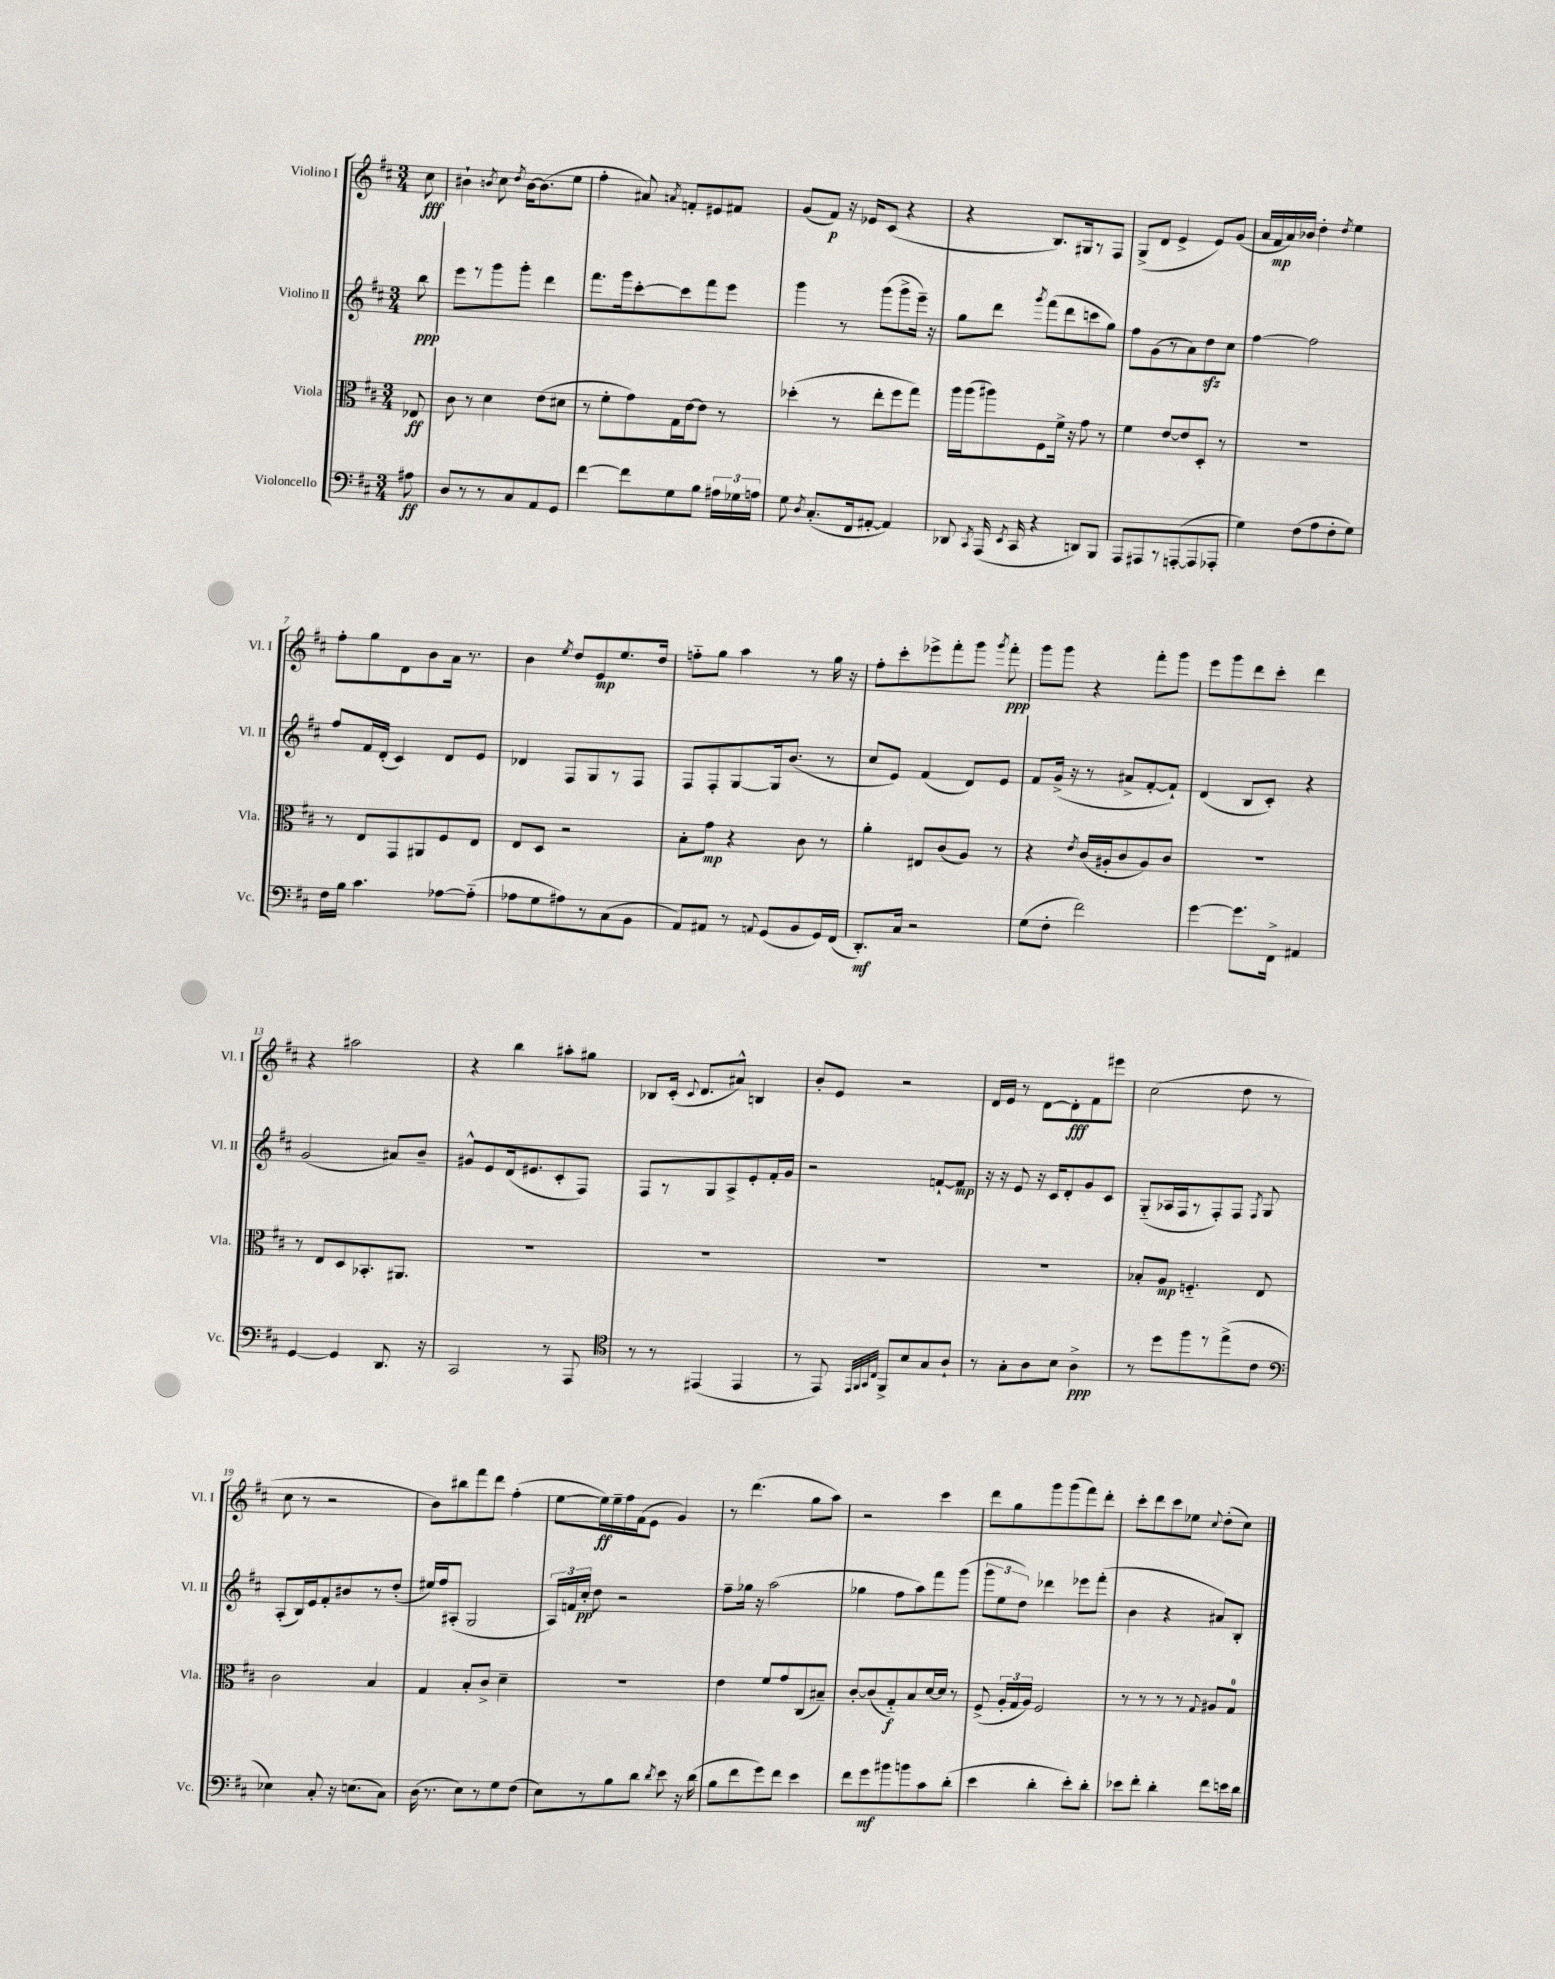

**kern	**kern	**kern	**kern
*staff4	*staff3	*staff2	*staff1
*clefF4	*clefC3	*clefG2	*clefG2
*k[f#c#]	*k[f#c#]	*k[f#c#]	*k[f#c#]
*M3/4	*M3/4	*M3/4	*M3/4
8A#\	8E-/	8bb\	8cc#\
=	=	=	=
8D/L	8c#\	8eee\L	4b#`\
8r	8r	8r	.
.	.	.	8qb/
8r	4d\	8ggg\	8cc#\
.	.	.	8qdd/
8C#/	.	8ggg'\J	[16b\LK
.	.	.	(8.b\]
8AA/	(8e\L	4ddd\	.
8GG/J	8d#\J	.	8ee\J
=	=	=	=
[4f#\	8r	8.fff#\L	4ff#'\
.	8f#'\L	.	.
.	.	16ggg\k	.
8f#\]L	8g\)	[8ccc#'\	8a#/)
.	.	.	8qa/
8G\	16G\L	8ccc#\]	8f'/L
.	[16e\J	.	.
8B\J	8e\]J	8fff#\	8e#/
24A#\LL	8r	8eee\J	8f#/J
24G-\	.	.	.
24A\JJ	.	.	.
=	=	=	=
8G\	(4dd-'\	4ggg\	(8g/L
8qD/	.	.	.
(8.C#'/L	.	.	8f#/J)
.	8r	8r	16r
16FF#/k	.	.	16e-/LK
[8AA#'/J	8ee'\L	(8ggg\L	(8c#/J
4AA#/])	8ff#\	8ggg^\	4r
.	8gg\J)	16eee~\Jk)	.
.	.	16r	.
=	=	=	=
8DD-/	16aa\LL	8gg\L	4r
.	(16aa\J	.	.
8qCC#/	.	.	.
(16AAA/	8aa#\)	8ddd\J	.
8qEE/	.	.	.
16CC#/	.	.	.
.	.	8qggg/	.
4r	8F#\	(8fff#\L	8.B/L)
.	16f#^\Jk	8ddd\	.
.	16r	.	16G#/k
8DD/L)	8g\	8ccc\	8r
8BBB/J	8r	8gg\J)	8F#/J
=	=	=	=
8AAA/L	4f#\	8ff#\L	(8G^/L
8AAA#/	.	(8g\	8d/J
8r	[8e/L	8r	4e^/
([8AAA'/	8e/]	8a\)	.
8AAA/]	8D'/J	8dd\	8e/L)
8AAA-'/J	8r	8cc#\J	(8g/J
=	=	=	=
4G\)	2.r	[4ff#\	16a/LL
.	.	.	16f#/
.	.	.	16a/)
.	.	.	16b-/JJ
(8F#\L	.	2ff#\]	4dd'\
8A\	.	.	.
.	.	.	8qdd/
8F#'\	.	.	4ee\
8G\J)	.	.	.
=	=	=	=
16F#\LL	8r	8ff#/L	8ff#'\L
16B\JJ	.	.	.
4.c#\	8E/L	16f#/L	8gg\
.	.	(16d'/JJ	.
.	8GG/	4c#/)	8d\
.	8AA#/	.	8b\
[8A-\L	8F#/	8d/L	16a\Jk
.	.	.	8.r
(8A-'~\]J	8E/J	8e/J	.
=	=	=	=
8A-\L	8E/L	4d-/	4b\
8G\	8D/J	.	.
.	.	.	8qee/
8A#\)	2r	8F#/L	8dd/L
8r	.	8G/	8e/
(8C#\	.	8r	8.ee/
8BB\J	.	8F#/J	.
.	.	.	16dd/Jk
=	=	=	=
8AA/L)	8B'\L	8F#/L	8ff'~\L
8AA#/J	8g\J	8F#'/	8gg\J
8r	4r	[8G/	4aa\
8qqAA/	.	.	.
(8GG/L	.	16G/]k	.
.	.	(8.b/J	.
8BB/	8c#\	.	8r
16GG/L)	8r	8r	16gg\
(16FF#/JJ	.	.	16r
=	=	=	=
8.DD'/L)	4a'\	8cc#/L	8ff#'\L
.	.	8e/J)	8ccc#'\
16C#/Jk	.	.	.
2r	8E#/L	(4f#/	8eee-^\
.	(8c#/	.	8fff#'\
.	8A/J)	8d/L)	8ggg\J
.	.	.	8qggg/
.	8r	8e/J	8fff#'\
=	=	=	=
(8G\L	4r	8f#/L	8ggg\L
8F#'\J	.	(16g^/Jk	8ggg\J
.	.	16r	.
.	8qe/	.	.
2f#\)	(16c#/LL	8r	4r
.	16A#'/J	.	.
.	8c#/	8a#^/L	.
.	8A#/)	[8f#'/	8fff#'\L
.	8c#/J	8f#`/]J)	8ggg\J
=	=	=	=
[4g\	2.r	(4d/	8eee\L
.	.	.	8ggg\
8.g\]L	.	8B/L	8ddd\
.	.	8c#'/J)	8ccc#'\J
16FF#^\Jk	.	.	.
4AA#/	.	4r	4ddd\
=	=	=	=
[4GG/	8r	(2g/	4r
.	8E/L	.	.
4GG/]	8D/	.	2aa#\
.	8.BB-'/	.	.
8.DD/	.	8a#/L)	.
.	8.AA#/J	.	.
.	.	8b~/J	.
16r	.	.	.
=	=	=	=
2CC#/	2.r	8g#^^/L	4r
.	.	8e/	.
.	.	(16d/k	4bb\
.	.	8.e#/	.
8r	.	8c#'/	8aa#'\L
8AAA/	.	8F#/J)	8gg#\J
=	=	=	=
*clefC4	*	*	*
8r	2.r	8F#/L	8B-/L
8r	.	8r	(16c#'/Jk
.	.	.	8qqc#/
.	.	.	8.d/L
(4EE#/	.	8G/	.
.	.	8A^/	8a#^^/J)
4EE#/	.	8e'/	4B/
.	.	16f#'/L	.
.	.	16g/JJ	.
=	=	=	=
8r	2.r	2r	8b'/L
8EE/)	.	.	8e/J
32qqEE/LLL	.	.	.
32qqFF#/	.	.	.
32qqGG/	.	.	.
32qqC#/JJJ	.	.	.
8FF#^/L	.	.	2r
8B/	.	.	.
8G/	.	[8f`/L	.
8A`/J	.	8f/]J	.
=	=	=	=
8r	2.r	16r	16d/LL
.	.	16r	16e/JJ
8G'\L	.	8e/	8r
8A\	.	16r	[8d\L
.	.	16c#/LK	.
8B\J	.	8d'/	8d'\]
4A^\	.	8g/	8f#\
.	.	8c#/J	8eee#\J
=	=	=	=
8r	8B-'/L	(8G'~/L	(2cc#\
8dd\L	8A/J	16A-/L	.
.	.	16F#/J	.
8ff#\	4.F'~/	8r	.
8r	.	8F#'/)	.
(8ee^\	.	8F#/J	8dd\
.	.	8qF#/	.
8c#\J	8E/	8G/	8r
=	=	=	=
*clefF4	*	*	*
4E-\)	2c#\	(8A'/L	8cc#\
.	.	16B/L)	8r
.	.	16e/J	.
8C#'/	.	8f#'/	2r
16r	.	8b#/	.
(8.E\L	.	.	.
.	4B/	8r	.
8C#\J)	.	(8dd'/J	.
=	=	=	=
(16D\	4G/	16ee#/LL)	8b\L)
8.r	.	16ff#/J	.
.	.	(8A#'/J	8bb#\
8E\L)	8B'/L	2G/	8fff#\
8r	8c#^/J	.	8ddd\J
8G\	4d~\	.	(4ff#'\
(8F#\J	.	.	.
=	=	=	=
8E\L)	2.r	24A/LL)	[8ee\L
.	.	24f/	.
.	.	24cc#'/JJ	.
8r	.	8dd\	16ee\]L)
.	.	.	16ee~\
8B\	.	2r	16ff#\
.	.	.	(16f#\J
8d\J	.	.	8e\J
8qd/	.	.	.
8e\	.	.	4g/)
16r	.	.	.
(16d\	.	.	.
=	=	=	=
8B\L	4e\	8ff#~\L	8r
8f#\	.	16gg-\Jk	(4.ddd\
.	.	16r	.
8g\)	8f#/L	(2aa\	.
8f#\J	8g/	.	.
4e\	(8C#/	.	8gg\L
.	8B#~/J)	.	8aa\J)
=	=	=	=
8f#\L	[8c#'/L	4gg-\	2r
8g\	(8c#/]	.	.
8b#\	8G'~/)	8ff#\L	.
8b\	8B/	8aa\)	.
8c#\	[16d/L	8fff#\	4ccc#\
.	16d/]JJ	.	.
(8d'\J	8r	(8ggg\J	.
=	=	=	=
4e\	(8F#^/	12ggg\L	8ddd\L
.	.	12ee\	.
.	24A'/LL	.	8gg\
.	24G/	12dd\J)	.
.	24A/JJ)	.	.
4d'\	2F#/	4ddd-\	8ggg\
.	.	.	(8ggg\
8e'\L)	.	8eee-\L	8fff#\)
8d'\J	.	(8fff#'\J	8ddd'\J
=	=	=	=
8e-\L	8r	4b\	8ccc#'\L
8f#'\J	8r	.	8ddd\
4d'\	8r	4r	8ccc#\
.	8r	.	8ee-\J
.	8qqG/	.	8qqcc#/
8f#\L	8A#/L	8a#/L)	(8dd'\L
16e\L	8G/J	8B'/J	8cc#\J)
16d\JJ	.	.	.
==	==	==	==
*-	*-	*-	*-
